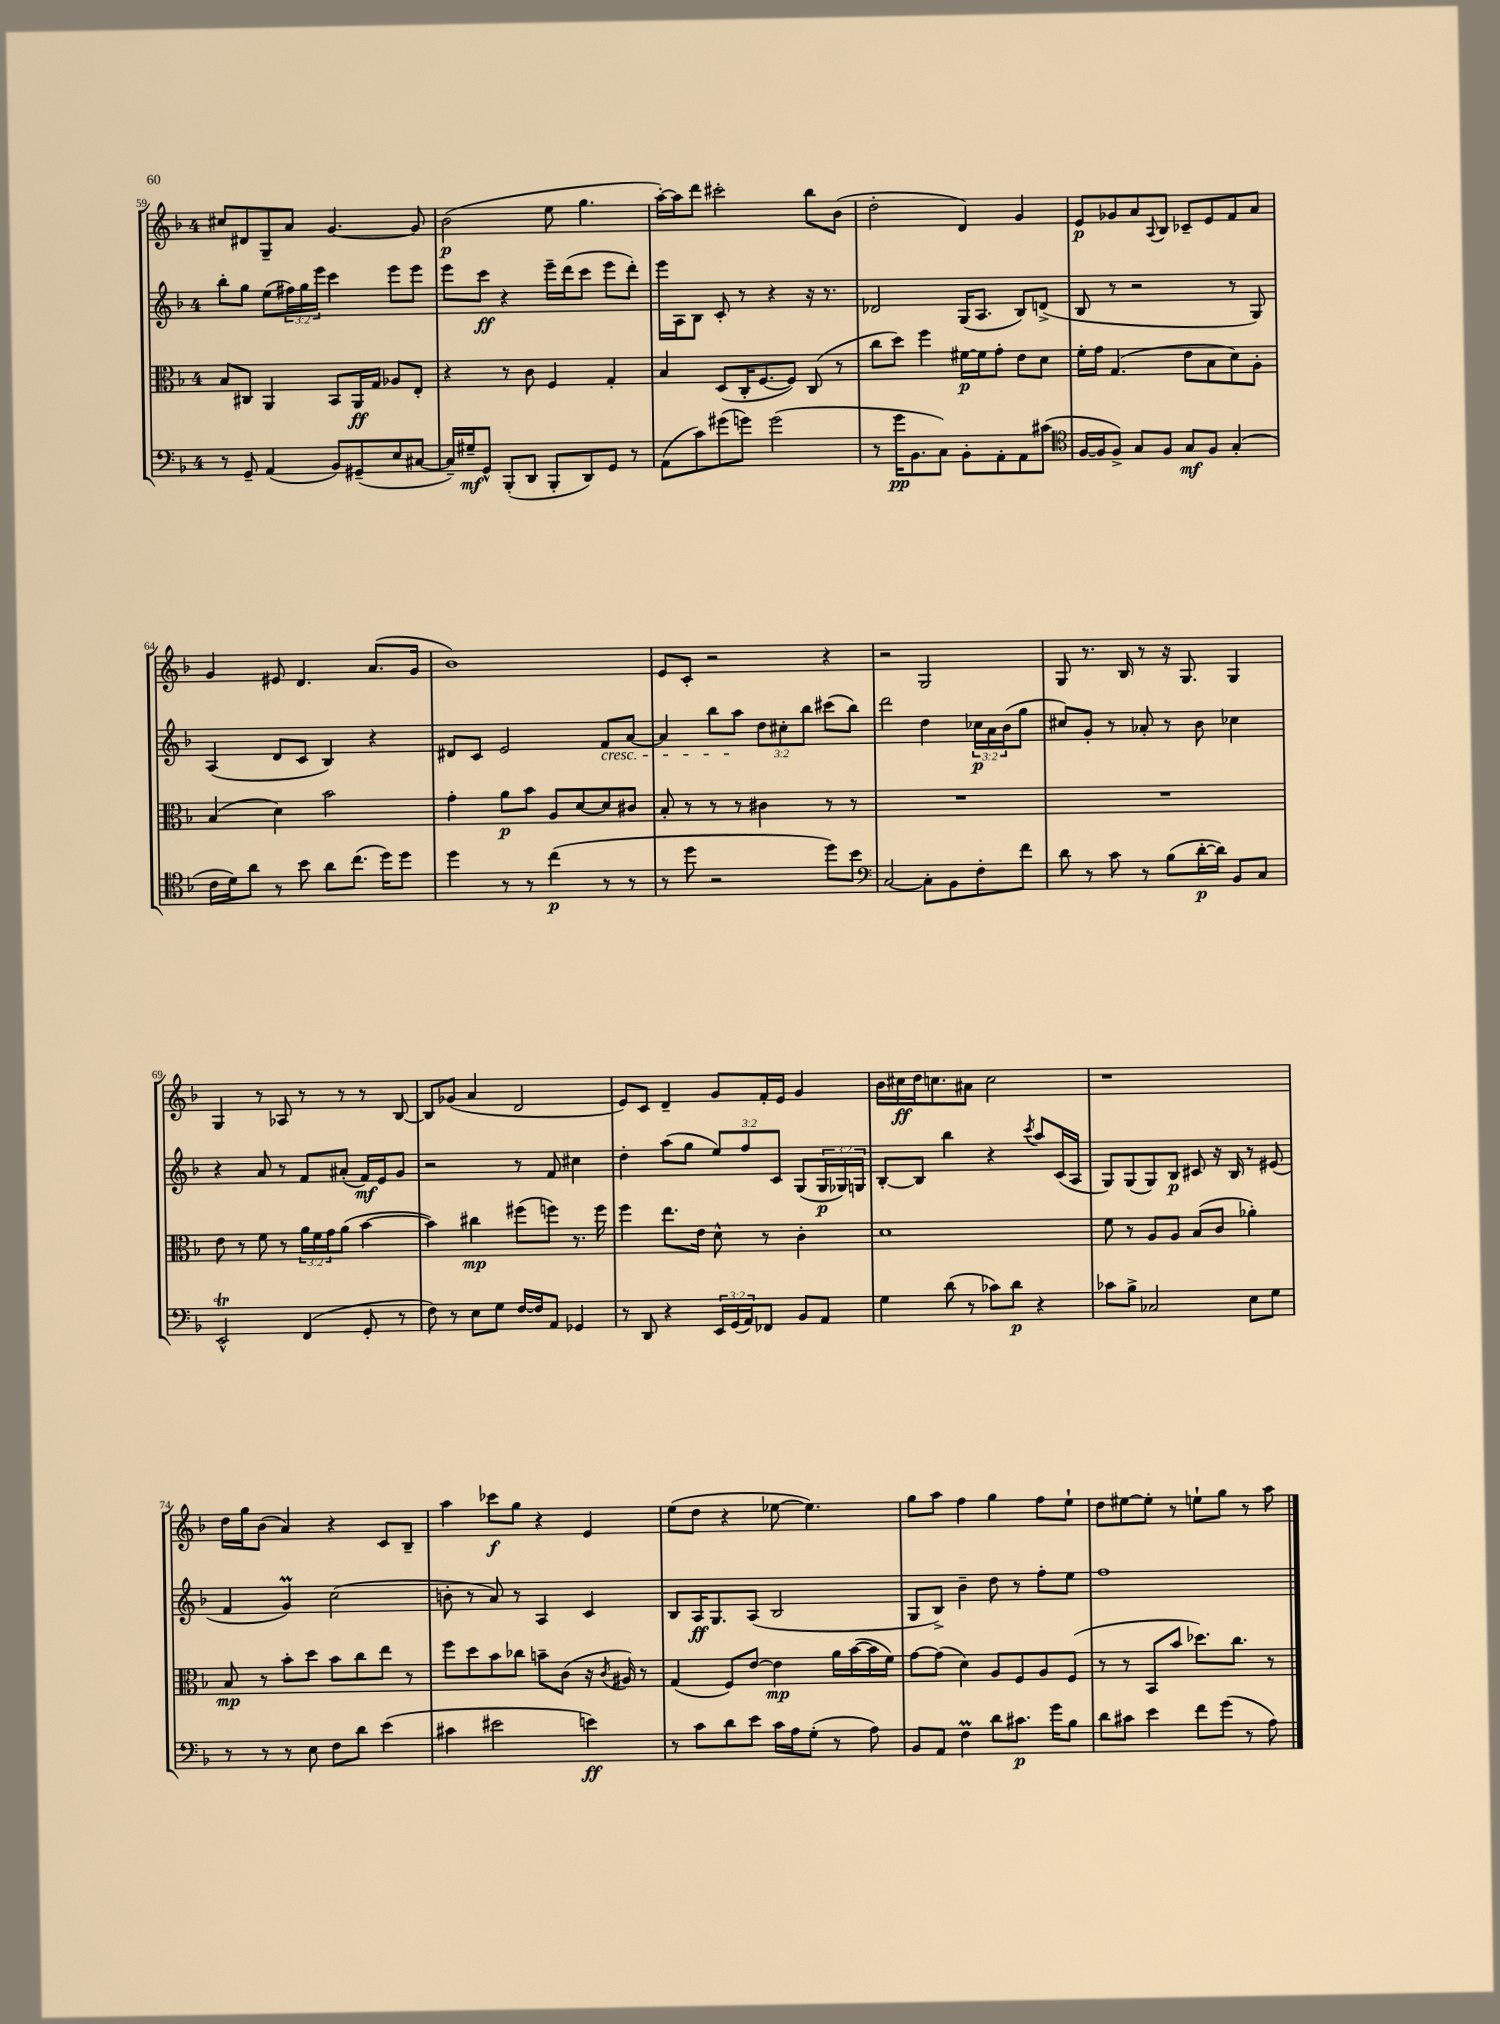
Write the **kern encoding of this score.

**kern	**kern	**kern	**kern
*staff4	*staff3	*staff2	*staff1
*clefF4	*clefC3	*clefG2	*clefG2
*k[b-]	*k[b-]	*k[b-]	*k[b-]
*M4/4	*M4/4	*M4/4	*M4/4
8r	8B-/L	8bb-'\L	8cc#/L
8GG~/	8C#/J	8gg\J	8d#/
(4AA/	4AA/	(8ee\L	8G~/
.	.	24ff#\L)	8a/J
.	.	24gg\	.
.	.	24eee\JJ	.
8BB-/L)	8BB-/L	4ccc\	[4.g/
(8GG#~/	16AA/L	.	.
.	16G/JJ	.	.
8E/	8A-/L	8eee\L	.
[8C#/J	8E'/J	8eee\J	8g/]
=	=	=	=
16C#~/]LL)	4r	8eee\L	(2b-\
16G#~/J	.	.	.
8GG^^/J	.	8ccc\J	.
(8BBB-'/L	8r	4r	.
8DD/J	8c\	.	.
8BBB-'/L	4F/	16eee~\LL	8ee\
.	.	(16ddd\J	.
8DD/)	.	8ccc\J	4.gg\
8GG/J	4G'/	8eee\L	.
8r	.	8ddd'\J)	.
=	=	=	=
(8AA\L	4B-/	16eee\LL	[16aa'\LL)
.	.	16A\J	16aa\]J
8c\)	.	8B-\J	8ddd\J
(8g#\	(8D/L	8c'/	2ccc#'\
8g\J)	16C'/K	8r	.
.	[8.F/	.	.
(2g\	.	4r	.
.	8F/]J)	.	.
.	(8C/	16r	8bb-\L
.	.	8.r	.
.	8r	.	(8b-\J
=	=	=	=
8r	8cc\L	2d-/	2dd'\
16g\LK	8dd\J)	.	.
8.BB-\	.	.	.
.	4ff\	.	.
8C\J)	.	.	.
8BB-'\L	[16f#\LL	(16G/LK	4d/)
.	16f#\]J	8.A/J	.
8AA'\	8g'\J	.	.
8AA\	8e\L	8B-/L)	4g/
(8c#\J	8d\J	(8d^/J	.
=	=	=	=
*clefC4	*	*	*
[16F/LL	16f'\LL	8B-/	8e/L
16F/]J	16g\JJ	.	.
8F^/J)	(4.G/	8r	8g-/
8G/L	.	2r	8a/
.	.	.	8qqA/
8F/J	.	.	8B-/J
8G/L	8e\L	.	8c-~/L
8F/J	8B-\	.	8e/
(4G'/	8d\)	8r	8f/
.	8A'\J	8G/)	8a/J
=	=	=	=
16c\LL	(4B-/	(4A/	4g/
16d\J)	.	.	.
8a\J	.	.	.
8r	4d\)	8d/L	8e#/
8b-\	.	8c/J	4.d/
8a\L	2b-\	4B-/)	.
(8.cc\J	.	.	.
.	.	4r	(8.a/L
16dd\LK)	.	.	.
8dd\J	.	.	.
.	.	.	16g/Jk
=	=	=	=
4dd\	4g'\	8d#/L	1b-)
.	.	8c/J	.
8r	8a\L	2e/	.
8r	8b-\J	.	.
(4cc\	8A/L	.	.
.	[8d/	.	.
8r	8d/]	8f/L	.
8r	8c#/J	[8a/J	.
=	=	=	=
8r	8B-'/	4a/]	8e/L
8dd\	8r	.	8c'/J
2r	8r	8bb-\L	2r
.	8r	8aa\J	.
.	4c#\	12dd\L	.
.	.	12cc#'\	.
.	.	12bb-\J	.
8dd\L)	8r	(8ccc#\L	4r
8b-\J	8r	8bb-\J)	.
=	=	=	=
*clefF4	*	*	*
[2C/	1r	2ddd\	2r
8C'\]L	.	4dd\	2G/
8BB-\	.	.	.
8F'\	.	24cc-\LL	.
.	.	24a\	.
.	.	(24b-\J	.
8f\J	.	8gg\J	.
=	=	=	=
8d\	1r	8cc#/L)	8G/
8r	.	8g'/J	8.r
8c\	.	8r	.
.	.	.	16B-/
8r	.	8a-'/	8r
(8B-\L	.	8r	16r
.	.	.	8.G/
[16d'\L	.	8b-\	.
16d\]JJ)	.	.	.
8BB-/L	.	4cc-\	4G/
8C/J	.	.	.
=	=	=	=
2EE^^/	8e\	4r	4G/
.	8r	.	.
.	8f\	8a/	8r
.	8r	8r	8A-/
(4FF/	24a\LL	8f/L	8r
.	24f\	.	.
.	24g\J	.	.
.	(8a\J	(8a#'/J	8r
8GG'/	[4b-\	16f/LL)	8r
.	.	16e/J	.
8r	.	8g/J	[8B-/
=	=	=	=
8F\)	4b-\])	2r	8B-/]L
8r	.	.	(8g-/J
8E\L	4cc#\	.	4a/
8G\J	.	.	.
[16F/LL	(8ff#\L	8r	2d/
16F/]J	.	.	.
8AA/J	8ff\J)	8f/	.
4GG-/	8.r	4cc#\	.
.	16ff\	.	.
=	=	=	=
8r	4ff\	4dd'\	8e/L)
8DD/	.	.	8c/J
4r	8.ee\L	(8aa\L	4d~/
.	.	8gg\J	.
.	16e\Jk	.	.
24EE/LL	8d^^\	12ee/L)	8g/L
(24GG/	.	.	.
24AA/J)	.	12ff/	.
8FF-/J	8r	.	16f'/L
.	.	12c/J	.
.	.	.	16e/JJ
8BB-/L	4c'\	(8G/L	4g/
8AA/J	.	24G/L	.
.	.	24G-/)	.
.	.	24G/JJ	.
=	=	=	=
4G\	1d	[8B-'/L	16b-\LL
.	.	.	16cc#\
.	.	8B-/]J	16dd\J
.	.	.	8.cc\
(8d\	.	4bb-\	.
8r	.	.	8a#\J
8c-\L)	.	4r	2cc\
8d\J	.	.	.
.	.	8qccc/	.
4r	.	8aa/L	.
.	.	(16c/L	.
.	.	16A/JJ	.
=	=	=	=
8c-\L	8f\	8G/L)	1r
8B-^\J	8r	(8G/	.
2C-/	8A/L	8G/)	.
.	8A/J	8B-/J	.
.	(8B-/L	8c#/	.
.	8c/J	16r	.
.	.	16B-/	.
8E\L	4a-'\)	8r	.
8G\J	.	(8e#/	.
=	=	=	=
8r	8B-/	4f/	16dd\LL
.	.	.	16gg\J
8r	8r	.	(8b-\J
8r	8b-'\L	4g/)	4a/)
8E\	8dd\J	.	.
8F\L	8b-\L	(2cc\	4r
8d\J	8cc\	.	.
(4e\	8ee\J	.	8c/L
.	8r	.	8B-~/J
=	=	=	=
4c#\	8ff\L	8b'\	4aa\
.	8dd\	8r	.
2e#\	8b-\	8a/)	8ccc-\L
.	8cc-\J	8r	8gg\J
.	8b~\L	4A/	4r
.	(8c\J	.	.
4e\)	16r	4c/	4e/
.	8qc/	.	.
.	16A#/)	.	.
.	8r	.	.
=	=	=	=
8r	(4G/	8B-/L	(8ee\L
8c\L	.	16A/K	8dd\J
.	.	8.G/	.
8d\	8F/L)	.	4r
8e\J	[8e/J	(8A/J	.
16c\LL	4e\]	2B-/	[8ee-\
16A\J	.	.	.
(8G'\J	.	.	4.ee-\])
8r	16a\LL	.	.
.	([16b-\	.	.
8A\)	16b-\]	.	.
.	16f\JJ)	.	.
=	=	=	=
8BB-/L	[8g\L	8G/L	8gg\L
8AA/J	(8g\]J	8B-^/J)	8aa\J
4F\	4d\)	4b-~\	4ff\
8d\L	8A/L	8dd\	4gg\
8.c#\J	8F/	8r	.
.	8A/	8ff'\L	8ff\L
16g\LK	.	.	.
8B-\J	(8F/J	8ee\J	8ee`\J
=	=	=	=
8d\L	8r	1ff	8dd\L
8c#\J	8r	.	[8ee#\
4e\	8BB-/L	.	8ee#'\]J
.	8b-/J	.	8r
8f\L	8.dd-\L)	.	8ee`\L
(8g\J	.	.	8gg\J
.	8.cc\J	.	.
8r	.	.	8r
8A\)	8r	.	8aa\
==	==	==	==
*-	*-	*-	*-
